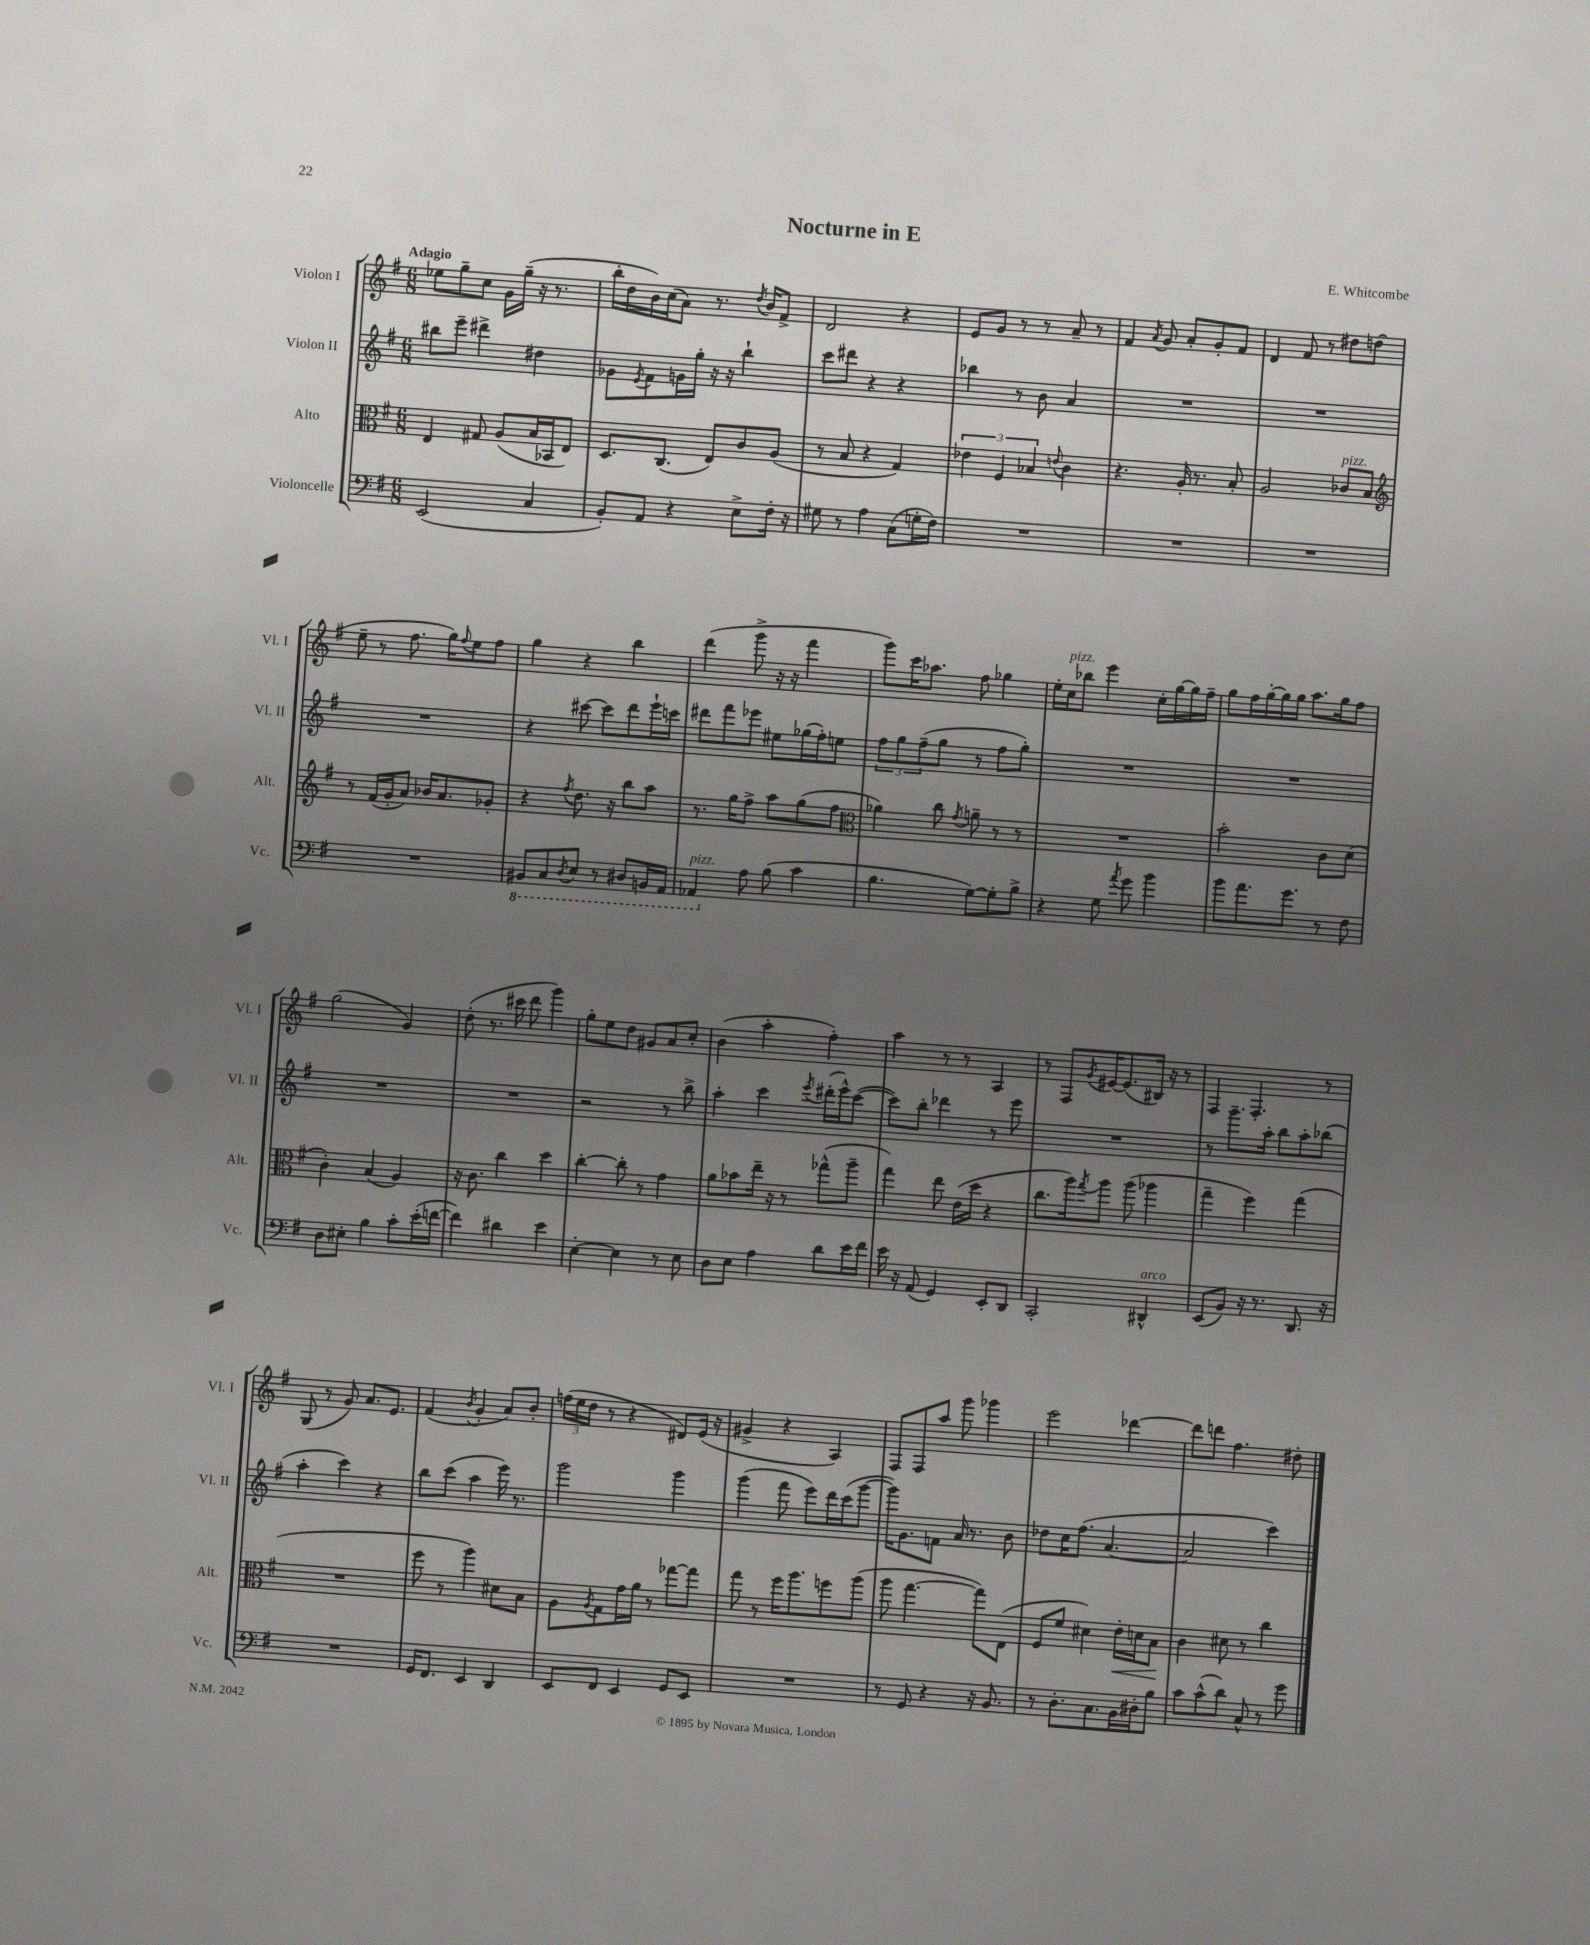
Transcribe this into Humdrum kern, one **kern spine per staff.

**kern	**kern	**kern	**kern
*staff4	*staff3	*staff2	*staff1
*clefF4	*clefC3	*clefG2	*clefG2
*k[f#]	*k[f#]	*k[f#]	*k[f#]
*M6/8	*M6/8	*M6/8	*M6/8
(2EE	4E	8bb#	8ee-
.	.	8eee~	8gg~
.	8G#	4ddd#^	8cc
.	(8A	.	16g
.	.	.	(16gg~
4C	16B	4dd#	16r
.	16BB-	.	8.r
.	8E)	.	.
=	=	=	=
8BB')	8.D	8g-	16bb'
.	.	.	16dd
.	.	8qe	.
8AA	.	8f#	16b)
.	(8.C	.	(16cc
4r	.	16g	8a)
.	.	16gg'	.
.	8E)	16r	8.r
.	.	16r	.
8E^	8c	4bb`	.
.	.	.	8qdd
.	.	.	16b
16F#'	(8A	.	8f#^
16r	.	.	.
=	=	=	=
8G#	8r	8ccc	2d
8r	8B	8ddd#	.
4A	4r	4r	.
(8C	4G)	4r	4r
16G'	.	.	.
16F#)	.	.	.
=	=	=	=
2.r	6e-	4bb-	8e
.	.	.	8g
.	6F#	.	.
.	.	8r	8r
.	6B-	.	.
.	.	8b	8r
.	8qqe	.	.
.	4c	4a	8a~
.	.	.	8r
=	=	=	=
2.r	4.r	2.r	4f#
.	.	.	8qa
.	.	.	8g
.	16A'	.	8a'
.	8.r	.	.
.	.	.	8g'
.	8B'	.	8f#
=	=	=	=
2.r	2A	2.r	4d
.	.	.	8f#
.	.	.	8r
.	8c-	.	8dd#
.	8B	.	(8dd
=	=	=	=
*	*clefG2	*	*
2.r	8r	2.r	8ee~
.	(16f#	.	8r
.	16g'	.	.
.	8a)	.	8.ff#
.	16b-	.	.
.	8.a	.	16gg)
.	.	.	8qqff#
.	.	.	8ee
.	8g-'	.	8ff#
=	=	=	=
8BBB#	4r	4r	4gg
8CC	.	.	.
8qDD	8qff#	.	.
8EE	8.dd	[8ccc#	4r
8r	.	8ccc#]	.
.	16r	.	.
8DD#	8bb	8ddd	4bb
16BBB	8aa	16eee`	.
16AAA	.	16ccc	.
=	=	=	=
4AAA-	8.r	8ddd#	(4ddd
.	.	8fff#	.
.	16gg	.	.
8A	8ff#^	8eee-	8ggg^
(8B	8aa	8ee#	16r
.	.	.	16r
4c	(8gg	(16gg-	4fff#
.	.	16ff#')	.
.	8ff#	8ee	.
=	=	=	=
*	*clefC3	*	*
4.B	4a-)	12ff#	8ggg)
.	.	12gg	.
.	.	.	16ccc
.	.	(12ff#~	.
.	.	.	8.aa-
.	8cc	8gg	.
.	8qg	.	.
[8G)	8a~	8r	8ff#
8G']	8r	8ff#	4gg-
8B^	8r	8gg')	.
=	=	=	=
4r	2.r	2.r	16ee'
.	.	.	16cc
.	.	.	8bb-
8G	.	.	4eee
8qa	.	.	.
8g	.	.	.
4b	.	.	16cc'
.	.	.	[16gg
.	.	.	16gg]
.	.	.	16ff#~
=	=	=	=
8b	2b'	2.r	8gg
8.a	.	.	16ff#
.	.	.	[16gg'
.	.	.	16gg]
8.g	.	.	16gg
.	.	.	8.aa
8r	8c	.	.
.	.	.	16gg
8F#	(8d	.	8ff#
=	=	=	=
8D	4c')	2.r	(2gg
8E#'	.	.	.
4B	(4B	.	.
8c'	4A)	.	4g)
(16e'	.	.	.
[16f	.	.	.
=	=	=	=
4f])	16r	2.r	(8dd'
.	8.c	.	.
.	.	.	8.r
4d#	4cc	.	.
.	.	.	16ccc#
.	.	.	8ddd
4e	4dd	.	4ggg)
=	=	=	=
[4E'	[4cc'	2r	8gg'
.	.	.	8ee
4E]	8cc']	.	8dd
.	8r	.	8g#
8r	4g	8r	8a
8E	.	8bb^	8cc'
=	=	=	=
8D	8a	4aa'	(4b
8E	8b-	.	.
4A	16ee~	4ccc	4aa'
.	16r	.	.
.	8r	.	.
.	.	8qeee	.
8d	(8gg-^^	(16ddd#'	4ff#')
.	.	16eee^^)	.
16e	8aa~	([8ccc	.
16f#	.	.	.
=	=	=	=
16e	4gg)	8ccc])	4aa
16r	.	.	.
(8AA	.	8bb'	.
4GG)	8ee	4ddd-	8r
.	(16e	.	8r
.	16dd	.	.
8EE'	4r	8r	4A
8DD	.	8eee	.
=	=	=	=
2CC'	8.cc	2.r	8r
.	.	.	8F#
.	16aa)	.	.
.	8qgg	.	8qg
.	8aa	.	[16e#
.	.	.	(8.e#]
.	(8aa	.	.
4DD#^^	4aa-	.	16B#)
.	.	.	16r
.	.	.	8r
=	=	=	=
(8EE	4gg~	8r	4F#
8BB)	.	8.ggg~	.
16r	4ff#)	.	4.F#'
8.r	.	16aa'	.
.	.	8bb	.
8.DD	(4gg	8aa'	.
.	.	(8bb-	8r
16r	.	.	.
=	=	=	=
2.r	2.r	4aa'	(8G
.	.	.	8r
.	.	4ccc)	8g)
.	.	.	8.a
.	.	4r	.
.	.	.	8.e
=	=	=	=
16GG	8ff#	8bb	(4f#
8.FF#	.	.	.
.	8r	(8ccc	.
.	.	.	8qb
4EE	4aa)	4aa	4g'
4DD	8d#	16eee)	8a)
.	.	8.r	.
.	8B	.	8b'
=	=	=	=
8EE	8A	2ggg	(24ff
.	.	.	24ee
.	.	.	24dd
.	8qA	.	.
8FF#	8G	.	8r
4EE	16g	.	4r
.	16a	.	.
.	8r	.	.
8GG	[8gg-	4ggg	8d#)
8EE	8gg-]	.	(16e
.	.	.	16r
=	=	=	=
2.r	8gg	(4ggg	4g#^
.	8r	.	.
.	16ff#	8fff#	4r
.	8.aa	.	.
.	.	8eee)	.
.	8ff	16ddd	4A)
.	.	(16ccc	.
.	(8aa	[8ggg	.
=	=	=	=
8r	8aa	16ggg])	8F#
.	.	8.g	.
8GG	[4.gg	.	8F#
4r	.	8f	8aa
.	.	16a	8ggg
.	.	8.r	.
16r	8gg])	.	4ggg-
8.BB	.	.	.
.	(8E	8b	.
=	=	=	=
8r	8F#	8dd-	2eee
8.D'	8f#	16cc	.
.	.	(8.ff#	.
.	4d#)	.	.
8.C	.	.	.
.	.	[4.a	.
16BB	16e'	.	[4ddd-
16D#'	16d	.	.
8B	8B	.	.
=	=	=	=
8c	4c	2a]	8ddd-]
(8c^^	.	.	8ddd
8d)	8d#	.	4.ff#
8C^^	8r	.	.
8r	4cc	4ccc)	.
8g	.	.	8dd#'
==	==	==	==
*-	*-	*-	*-
